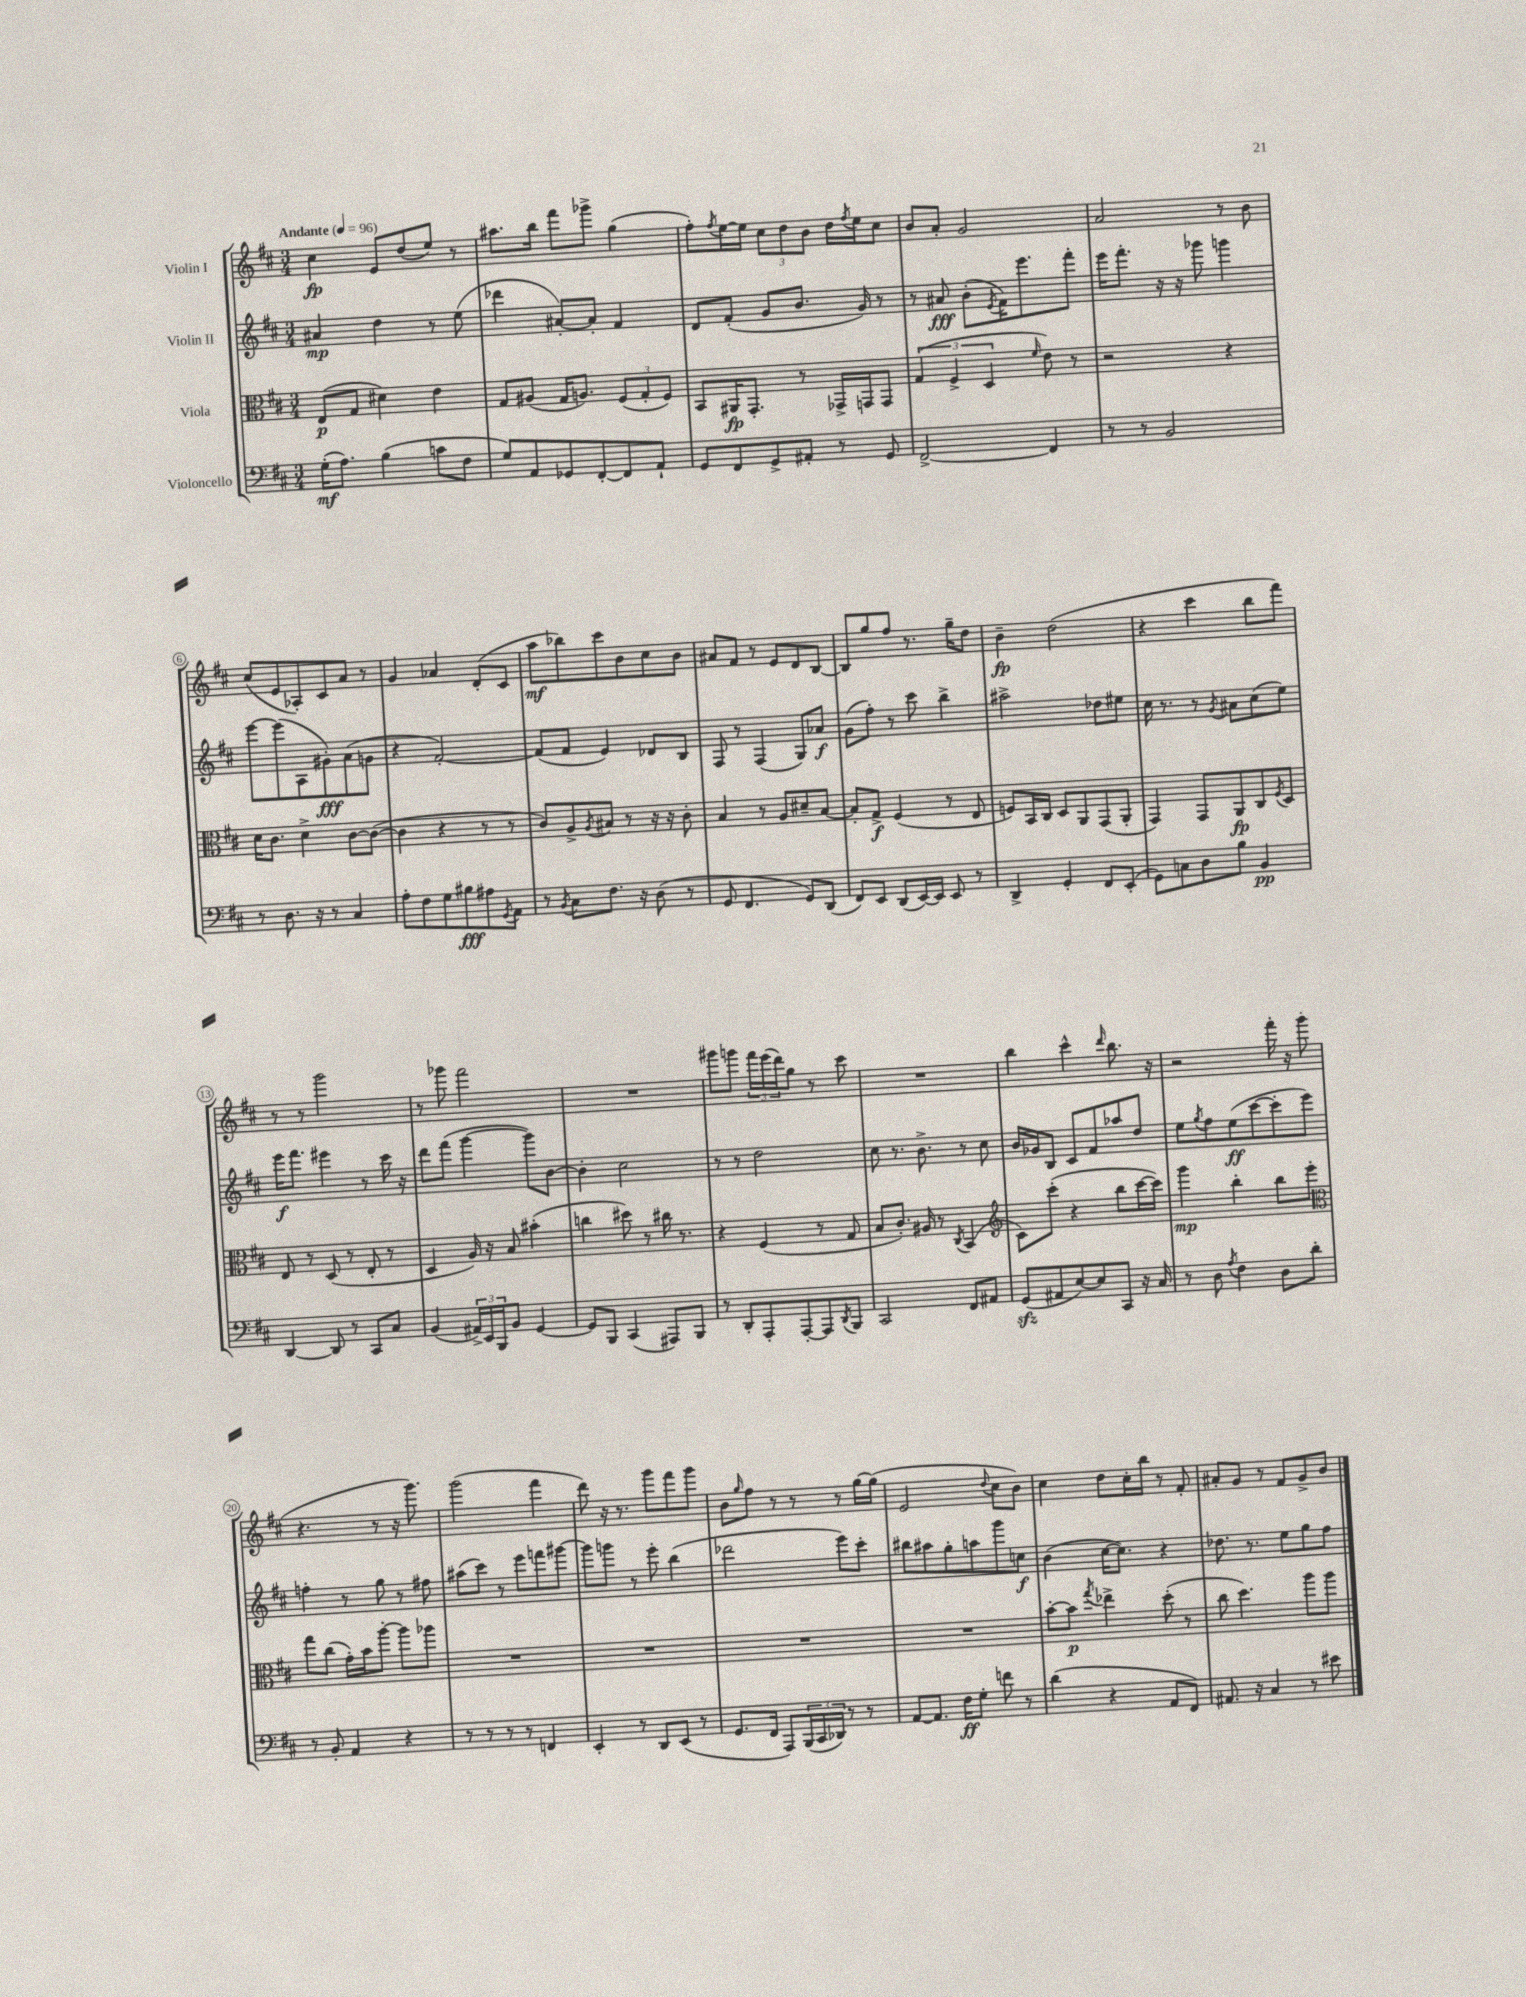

**kern	**dynam	**kern	**dynam	**kern	**dynam	**kern	**dynam
*part4	*part4	*part3	*part3	*part2	*part2	*part1	*part1
*staff4	*staff4	*staff3	*staff3	*staff2	*staff2	*staff1	*staff1
*I"Violoncello	*	*I"Viola	*	*I"Violin II	*	*I"Violin I	*
*clefF4	*	*clefC3	*	*clefG2	*	*clefG2	*
*k[f#c#]	*	*k[f#c#]	*	*k[f#c#]	*	*k[f#c#]	*
*M3/4	*	*M3/4	*	*M3/4	*	*M3/4	*
*MM96	*	*MM96	*	*MM96	*	*MM96	*
=1	=1	=1	=1	=1	=1	=1	=1
!	!	!	!	!	!	!LO:TX:a:B:t=Andante	!
(16G'\KL	mf	(8E/L	p	4a#X/	mp	4cc#\	fp
8.A\J)	.	.	.	.	.	.	.
.	.	8G/J	.	.	.	.	.
(4B\	.	4d#X\)	.	4dd\	.	8e/L	.
.	.	.	.	.	.	(8dd/	.
8cn\L	.	4e\	.	8r	.	8ee/J)	.
8F#\J	.	.	.	(8ee\	.	8r	.
=2	=2	=2	=2	=2	=2	=2	=2
8G/L)	.	8G/L	.	4ddd-X\	.	8.aa#X\L	.
8AA/	.	(8A#X/J	.	.	.	.	.
.	.	.	.	.	.	16bb\Jk	.
8GG-X/	.	16G/KL	.	[8a#X'/L)	.	8fff#\L	.
.	.	8.An/J)	.	.	.	.	.
[8FF#'/	.	.	.	8a#'/J]	.	8ggg-X^\J	.
8FF#/]	.	(12F#/L	.	4f#/	.	(4gg\	.
.	.	12G'/	.	.	.	.	.
8AA`/J	.	.	.	.	.	.	.
.	.	12F#/J)	.	.	.	.	.
=3	=3	=3	=3	=3	=3	=3	=3
8GG/L	.	8BB/L	.	8d/L	.	8ff#'\L)	.
.	.	.	.	.	.	8qff#/	.
8FF#/	.	16AA#X/K	fp	(8f#'/J	.	[16ee\L	.
.	.	8.GG'/J	.	.	.	16ee\JJ]	.
8GG^/	.	.	.	8g/L	.	12cc#\L	.
.	.	.	.	.	.	12dd\	.
8AA#X'/J	.	8r	.	8.b/J	.	.	.
.	.	.	.	.	.	12b\J	.
8r	.	16GG-X^/LL	.	.	.	16dd\LL	.
.	.	.	.	.	.	8qff#/	.
.	.	16GGn/J	.	16g/)	.	16ee\J	.
8GG/	.	8GG/J	.	8r	.	8cc#\J	.
=4	=4	=4	=4	=4	=4	=4	=4
[2FF#^/	.	(6G/	.	8r	.	8b/L	.
.	.	.	.	8a#X/	fff	8a'/J	.
.	.	6F#^/	.	.	.	.	.
.	.	.	.	(8b'\L	.	2g/	.
.	.	6D/	.	.	.	.	.
.	.	.	.	8qe/	.	.	.
.	.	.	.	16f#\K)	.	.	.
.	.	.	.	8.eee\	.	.	.
.	.	16qqf#/	.	.	.	.	.
4FF#/]	.	8e\)	.	.	.	.	.
.	.	8r	.	8fff#'\J	.	.	.
=5	=5	=5	=5	=5	=5	=5	=5
8r	.	2r	.	16eee\KL	.	2a/	.
.	.	.	.	8.fff#'\J	.	.	.
8r	.	.	.	.	.	.	.
2BB/	.	.	.	16r	.	.	.
.	.	.	.	16r	.	.	.
.	.	.	.	8ggg-X\	.	.	.
.	.	4r	.	4gggn\	.	8r	.
.	.	.	.	.	.	8b\	.
!!LO:LB:g=z
=6	=6	=6	=6	=6	=6	=6	=6
8r	.	16d\KL	.	[8eee\L	.	(8cc#/L	.
.	.	8.c#\J	.	.	.	.	.
8.D\	.	.	.	(8eee\]	.	8e/	.
.	.	4d^\	.	8A\	.	8A-X'/)	.
16r	.	.	.	.	.	.	.
8r	.	.	.	8g#X'\)	fff	8c#/	.
4C#/	.	[8c#\L	.	(8a\	.	8a/J	.
.	.	(8c#\J_	.	8gn\J	.	8r	.
=7	=7	=7	=7	=7	=7	=7	=7
8A'\L	.	4c#\]	.	4r	.	4g/	.
8F#\	.	.	.	.	.	.	.
8G\	.	4r	.	[2f#'/)	.	4a-X/	.
8B#X\	fff	.	.	.	.	.	.
8A#X\	.	8r	.	.	.	(8d'/L	.
8qGG/	.	.	.	.	.	.	.
8AA\J	.	8r	.	.	.	8c#/J	.
=8	=8	=8	=8	=8	=8	=8	=8
8r	.	8c#/L)	.	(8f#/L]	.	8aa\L	mf
8qBB/	.	.	.	.	.	.	.
8C#\L	.	8A^/	.	8f#/J	.	8bb-X\)	.
.	.	8qA/	.	.	.	.	.
8.F#\J	.	8B#X/J	.	4e/)	.	8ccc#\	.
.	.	8r	.	.	.	8b\	.
16r	.	.	.	.	.	.	.
(8D\	.	16r	.	8d-X/L	.	8cc#\	.
.	.	16r	.	.	.	.	.
8r	.	8c#'\	.	8B/J	.	8b\J	.
=9	=9	=9	=9	=9	=9	=9	=9
8GG/	.	4B/	.	8F#/	.	8a#X/L	.
4.FF#/	.	.	.	8r	.	8f#/J	.
.	.	8r	.	(4F#/	.	8r	.
.	.	8A/L	.	.	.	8e/L	.
8GG/L)	.	8d#X~/	.	8G/L)	.	8d/	.
(8DD/J	.	[8B/J	.	8a-X/J	f	[8B/J	.
=10	=10	=10	=10	=10	=10	=10	=10
8FF#/L)	.	8B'/L]	.	(8g\L	.	8B/L]	.
8EE/J	.	8G^/J	f	8ff#'\J)	.	8gg/	.
(8DD/L	.	(4F#/	.	8r	.	8ff#/J	.
[16EE/L)	.	.	.	8ccc#\	.	8.r	.
16EE/JJ]	.	.	.	.	.	.	.
8EE/	.	8r	.	4bb^\	.	.	.
.	.	.	.	.	.	16gg~\KL	.
8r	.	8E/	.	.	.	8dd\J	.
=11	=11	=11	=11	=11	=11	=11	=11
4DD^/	.	8Fn/L)	.	2aa#X^\	.	4b~\	fp
.	.	16BB/L	.	.	.	.	.
.	.	16C#/JJ	.	.	.	.	.
4GG'/	.	8D/L	.	.	.	(2dd\	.
.	.	8AA/	.	.	.	.	.
8FF#/L	.	(8GG/	.	8dd-X\L	.	.	.
(8EE'/J	.	8AA'/J	.	8ee#X\J	.	.	.
=12	=12	=12	=12	=12	=12	=12	=12
8GG\L)	.	4GG/)	.	16cc#\	.	4r	.
.	.	.	.	8.r	.	.	.
8Cn\	.	.	.	.	.	.	.
8D\	.	8GG/L	.	8r	.	4ccc#\	.
.	.	.	.	8qg/	.	.	.
8B\J	.	8AA/	fp	8a#X\L	.	.	.
4BB/	pp	8C#/	.	(8cc#\	.	8bb\L	.
.	.	8qF#/	.	.	.	.	.
.	.	8D/J	.	8ee\J)	.	8fff#\J)	.
!!LO:LB:g=z
=13	=13	=13	=13	=13	=13	=13	=13
[4DD/	.	8E/	.	16eee\KL	f	8r	.
.	.	.	.	8.fff#\J	.	.	.
.	.	8r	.	.	.	8r	.
8DD/]	.	(8D/	.	4eee#X\	.	2ggg\	.
8r	.	8r	.	.	.	.	.
8CC#/L	.	8E'/	.	8r	.	.	.
8C#/J	.	8r	.	16ccc#\	.	.	.
.	.	.	.	16r	.	.	.
=14	=14	=14	=14	=14	=14	=14	=14
(4BB/	.	4D/	.	8ddd\L	.	8r	.
.	.	.	.	(8fff#\J	.	8ggg-X\	.
24AA#X^/LL)	.	16A/)	.	[4ggg\	.	2fff#\	.
24EE/	.	.	.	.	.	.	.
.	.	16r	.	.	.	.	.
24BBB/J	.	.	.	.	.	.	.
8BB/J	.	8B/	.	.	.	.	.
[4GG/	.	(4b#X'\	.	8ggg\L])	.	.	.
.	.	.	.	[8b\J	.	.	.
=15	=15	=15	=15	=15	=15	=15	=15
8GG/L]	.	4ccn\	.	4b'\]	.	2.r	.
8BBB/J	.	.	.	.	.	.	.
(4CC#/	.	8dd#X\)	.	2cc#\	.	.	.
.	.	8r	.	.	.	.	.
8AAA#X/L)	.	16cc#X\	.	.	.	.	.
.	.	8.r	.	.	.	.	.
8BBB/J	.	.	.	.	.	.	.
=16	=16	=16	=16	=16	=16	=16	=16
8r	.	4r	.	8r	.	8ggg#X\L	.
8DD'/L	.	.	.	8r	.	8gggn\J	.
8AAA'/	.	(4F#/	.	2dd\	.	24fff#\LL	.
.	.	.	.	.	.	(24eee\	.
.	.	.	.	.	.	24ddd\J)	.
[8AAA'/	.	.	.	.	.	8gg\J	.
8AAA/]	.	8r	.	.	.	8r	.
8qDD/	.	.	.	.	.	.	.
8BBB/J	.	8G/	.	.	.	8ccc#\	.
=17	=17	=17	=17	=17	=17	=17	=17
2CC#/	.	8B/L	.	8cc#\	.	2.r	.
.	.	8.c#'/J)	.	8.r	.	.	.
.	.	16A#X/	.	8.b^\	.	.	.
.	.	8r	.	.	.	.	.
.	.	8qC#/	.	.	.	.	.
8FF#/L	.	(4BB/	.	8r	.	.	.
8AA#X/J	.	.	.	8cc#\	.	.	.
=18	=18	=18	=18	=18	=18	=18	=18
*	*	*clefG2	*	*	*	*	*
(8GGzz/L	.	8c#\L)	.	16b/LL	.	4bb\	.
.	.	.	.	16g-X/J	.	.	.
8AA#X/	.	(8ccc#'\J	.	8B/J	.	.	.
[8E/)	.	4r	.	8c#/L	.	4ccc#^^\	.
8E/]	.	.	.	8f#/	.	.	.
.	.	.	.	.	.	16qqddd/	.
8CC#/J	.	8bb\L	.	8aa-X/	.	8.bb\	.
16r	.	[16ccc#\L	.	8dd/J	.	.	.
16C#/	.	16ccc#\JJ])	.	.	.	16r	.
=19	=19	=19	=19	=19	=19	=19	=19
8r	.	4ggg\	mp	8ee\L	.	2r	.
.	.	.	.	8qgg/	.	.	.
8D\	.	.	.	8ff#\	.	.	.
8qA/	.	.	.	.	.	.	.
4F#\	.	4bb'\	.	(8ee\	ff	.	.
.	.	.	.	[8ccc#\	.	.	.
8D\L	.	8bb\L	.	8ccc#'\]	.	16fff#'\	.
.	.	.	.	.	.	16r	.
8d'\J	.	8eee'\J	.	8eee\J)	.	(8ggg\	.
!!LO:LB:g=z
=20	=20	=20	=20	=20	=20	=20	=20
*	*	*clefC3	*	*	*	*	*
8r	.	8gg\L	.	4ffn'\	.	4.r	.
8BB'/	.	(8cc#\J	.	.	.	.	.
4AA/	.	16g'\LL)	.	8r	.	.	.
.	.	16b\J	.	.	.	.	.
.	.	[8aa'\J	.	8gg\	.	8r	.
4r	.	8aa\L]	.	8r	.	16r	.
.	.	.	.	.	.	8.ggg\)	.
.	.	8aa-X\J	.	8ff#X\	.	.	.
=21	=21	=21	=21	=21	=21	=21	=21
8r	.	2.r	.	(8aa#X\L	.	(2ggg\	.
8r	.	.	.	8ccc#\J)	.	.	.
8r	.	.	.	8r	.	.	.
8r	.	.	.	8eee\L	.	.	.
4FFn/	.	.	.	8fffn\	.	4fff#\	.
.	.	.	.	[8ggg#X\J	.	.	.
=22	=22	=22	=22	=22	=22	=22	=22
4EE'/	.	2.r	.	8ggg#\L]	.	8ddd\)	.
.	.	.	.	8gggn\J	.	16r	.
.	.	.	.	.	.	8.r	.
8r	.	.	.	8r	.	.	.
8DD/L	.	.	.	8eee'\	.	8ggg\L	.
(8EE/J	.	.	.	(4bb\	.	8fff#\	.
8r	.	.	.	.	.	8ggg\J	.
=23	=23	=23	=23	=23	=23	=23	=23
8.GG/L	.	2.r	.	2ddd-X\	.	8b\L	.
.	.	.	.	.	.	16qqgg/	.
.	.	.	.	.	.	8ff#\J	.
16FF#/Jk	.	.	.	.	.	.	.
8AAA/L)	.	.	.	.	.	8r	.
(24BBB/L	.	.	.	.	.	8r	.
24CC#/	.	.	.	.	.	.	.
24DD-X/JJ)	.	.	.	.	.	.	.
8r	.	.	.	8eee\L)	.	8r	.
8r	.	.	.	8ccc#'\J	.	[16gg\LL	.
.	.	.	.	.	.	(16gg\JJ]	.
=24	=24	=24	=24	=24	=24	=24	=24
[8AA/L	.	2.r	.	8bb#X\L	.	2e/	.
8.AA/J]	.	.	.	8aa#X\	.	.	.
.	.	.	.	8gg'\	.	.	.
16F#\KL	ff	.	.	.	.	.	.
8G'\J	.	.	.	8aan\	.	.	.
.	.	.	.	.	.	8qqdd/	.
8fn\	.	.	.	8ggg\	.	8cc#\L	.
8r	.	.	.	8ccn\J	f	8b\J)	.
=25	=25	=25	=25	=25	=25	=25	=25
(4d\	.	[8b'\L	.	(4b\	.	4cc#\	.
.	.	8b\J]	p	.	.	.	.
.	.	8qgg/	.	.	.	.	.
4r	.	4ee-X^\	.	[16cc#\KL	.	8dd\L	.
.	.	.	.	8.cc#\J])	.	.	.
.	.	.	.	.	.	16cc#'\L	.
.	.	.	.	.	.	16bb\JJ	.
8AA/L	.	(8dd'\	.	4r	.	8r	.
8FF#/J)	.	8r	.	.	.	8f#'/	.
=26	=26	=26	=26	=26	=26	=26	=26
8.AA#X/	.	8cc#\	.	8.dd-X\	.	8a#X'/L	.
.	.	4.dd\)	.	.	.	8g/J	.
16r	.	.	.	8.r	.	.	.
4C#/	.	.	.	.	.	8r	.
.	.	.	.	8ee\L	.	8f#/L	.
8r	.	8aa\L	.	8gg\	.	8g^/	.
8e#X\	.	8aa\J	.	8ff#\J	.	8b/J	.
==	==	==	==	==	==	==	==
*-	*-	*-	*-	*-	*-	*-	*-
